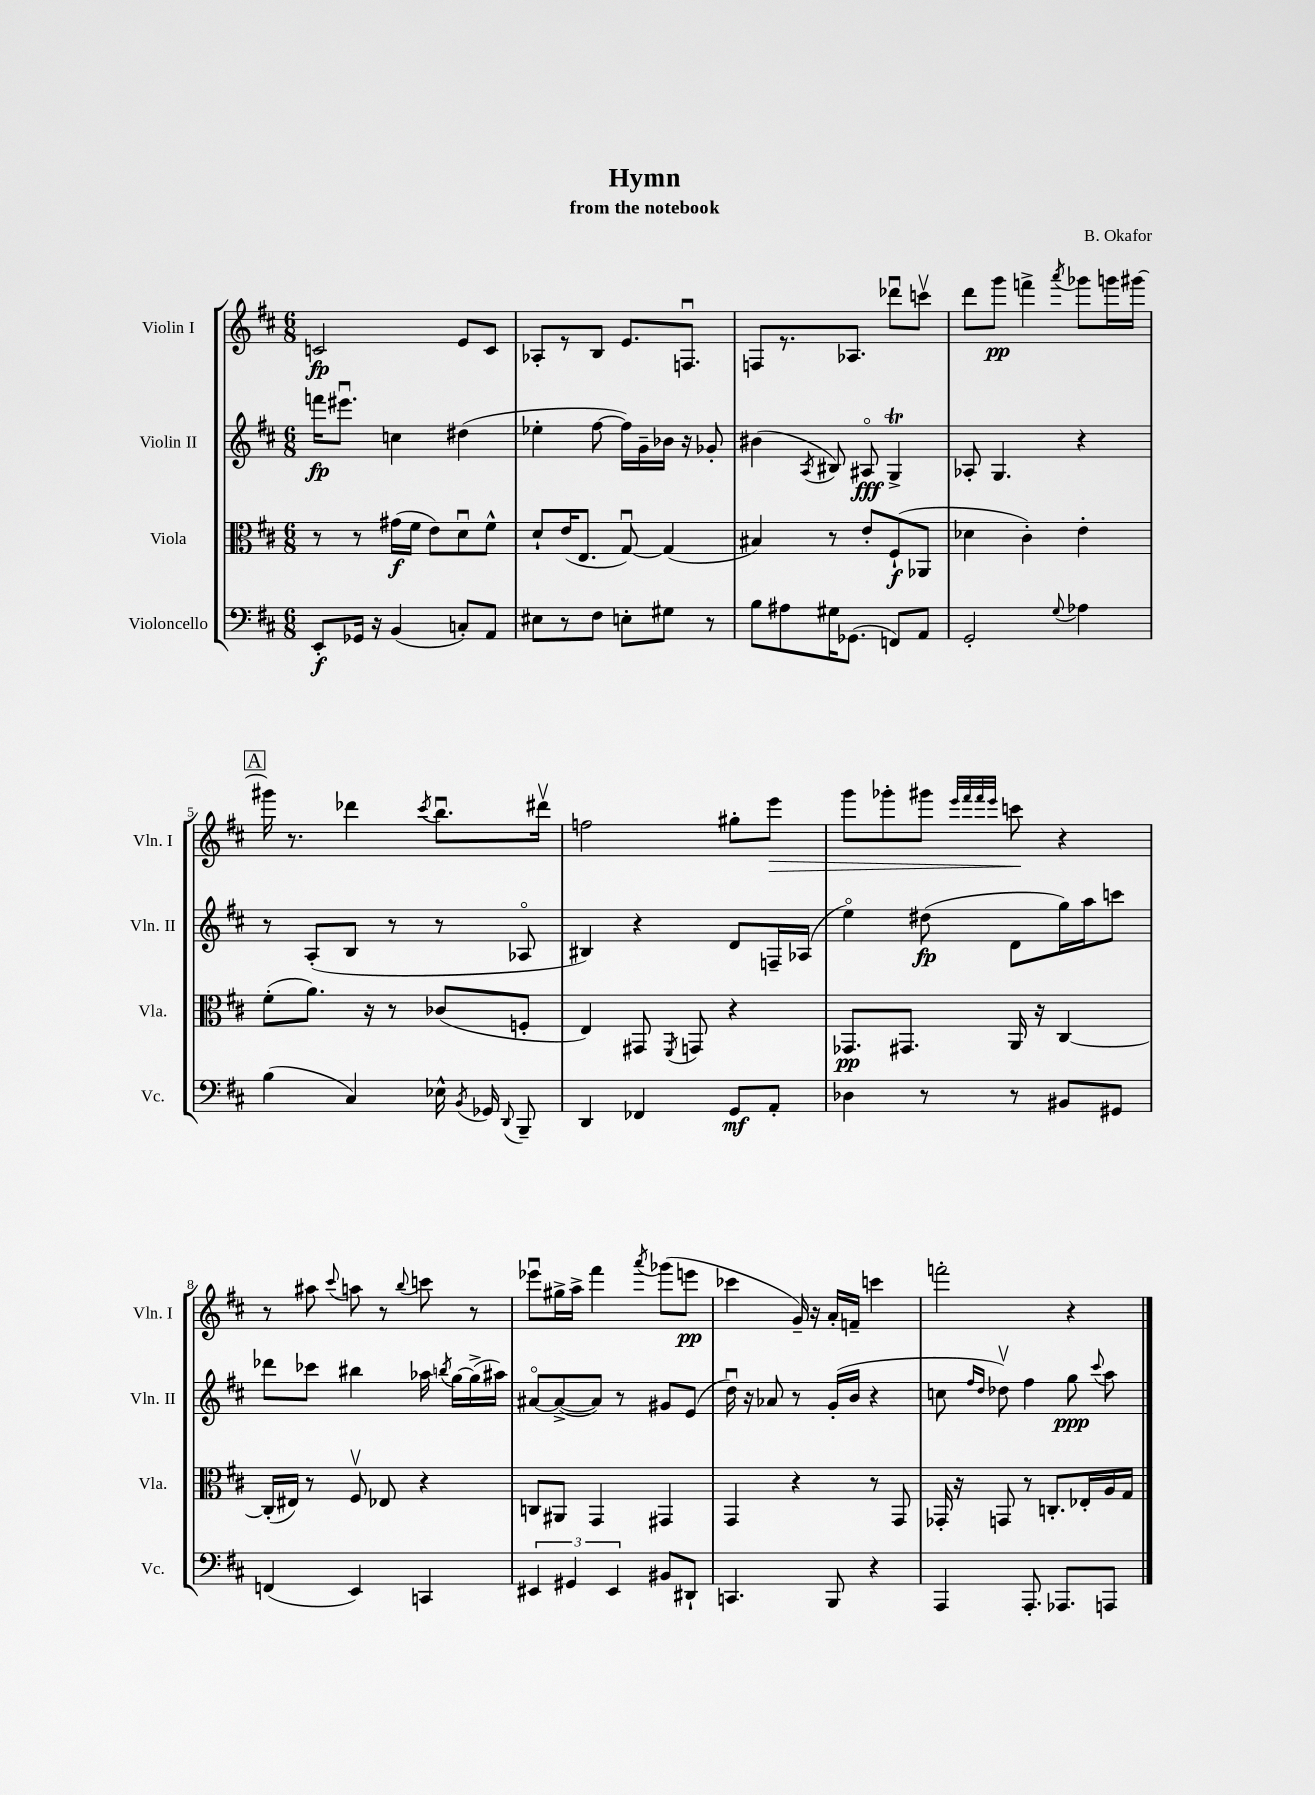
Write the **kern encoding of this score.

**kern	**dynam	**kern	**dynam	**kern	**dynam	**kern	**dynam
*part4	*part4	*part3	*part3	*part2	*part2	*part1	*part1
*staff4	*staff4	*staff3	*staff3	*staff2	*staff2	*staff1	*staff1
*I"Violoncello	*	*I"Viola	*	*I"Violin II	*	*I"Violin I	*
*I'Vc.	*	*I'Vla.	*	*I'Vln. II	*	*I'Vln. I	*
*clefF4	*	*clefC3	*	*clefG2	*	*clefG2	*
*k[f#c#]	*	*k[f#c#]	*	*k[f#c#]	*	*k[f#c#]	*
*M6/8	*	*M6/8	*	*M6/8	*	*M6/8	*
=1	=1	=1	=1	=1	=1	=1	=1
8EE'/L	f	8r	.	16fffn\KL	fp	2cn/	fp
.	.	.	.	8.eee#Xu\J	.	.	.
16GG-X/Jk	.	8r	.	.	.	.	.
16r	.	.	.	.	.	.	.
(4BB/	.	(16g#X\LL	f	4ccn\	.	.	.
.	.	16f#\JJ	.	.	.	.	.
.	.	8e\L)	.	.	.	.	.
8Cn'/L)	.	8du\	.	(4dd#X\	.	8e/L	.
8AA/J	.	8f#^^\J	.	.	.	8c/J	.
=2	=2	=2	=2	=2	=2	=2	=2
8E#X\L	.	8d`/L	.	4ee-X'\	.	8A-X'/L	.
8r	.	(16e/K	.	.	.	8r	.
.	.	8.E/J	.	.	.	.	.
8F#\J	.	.	.	[8ff#\	.	8B/J	.
8En'\L	.	[8Gu/)	.	16ff#\LL])	.	8.e/L	.
.	.	.	.	16g~\	.	.	.
8G#X\J	.	(4G/]	.	16b-X\JJ	.	.	.
.	.	.	.	16r	.	8.Fnu/J	.
8r	.	.	.	8g-X'/	.	.	.
=3	=3	=3	=3	=3	=3	=3	=3
8B\L	.	4B#X/)	.	(4b#X\	.	8Fn/L	.
8A#X\	.	.	.	.	.	8.r	.
.	.	.	.	8qA/	.	.	.
16G#X\K	.	8r	.	8B#X/)	.	.	.
(8.GG-X\J	.	.	.	.	.	8.A-X/J	.
.	.	8e'/L	.	8A#X/	fff	.	.
8FFn/L)	.	(8F#`/	f	4GT^/	.	8ddd-Xu\L	.
8AA/J	.	8AA-X/J	.	.	.	8cccnv\J	.
=4	=4	=4	=4	=4	=4	=4	=4
2GG'/	.	4d-X\	.	8A-X'/	.	8ddd\L	.
.	.	.	.	4.G/	.	8ggg\J	pp
.	.	4c#'\)	.	.	.	4fffn^\	.
8qqG/	.	.	.	.	.	8qaaa/	.
4A-X\	.	4e'\	.	4r	.	8ggg-X\L	.
.	.	.	.	.	.	16gggn\L	.
.	.	.	.	.	.	[16ggg#X\JJ	.
!!LO:LB:g=z
!!LO:REH:place=s1:t=A
=5	=5	=5	=5	=5	=5	=5	=5
(4B\	.	(8f#'\L	.	8r	.	16ggg#X\]	.
.	.	.	.	.	.	8.r	.
.	.	8.a\J)	.	(8A'/L	.	.	.
4C#/)	.	.	.	8B/J	.	4ddd-X\	.
.	.	16r	.	.	.	.	.
.	.	8r	.	8r	.	.	.
.	.	.	.	.	.	8qccc#/	.
16E-X^^\	.	(8c-X/L	.	8r	.	8.bbu\L	.
8qBB/	.	.	.	.	.	.	.
16GG-X/	.	.	.	.	.	.	.
8qqDD/	.	.	.	.	.	.	.
8BBB~/	.	8Fn'/J	.	8A-X/	.	.	.
.	.	.	.	.	.	16ddd#Xv\Jk	.
=6	=6	=6	=6	=6	=6	=6	=6
4DD/	.	4E/)	.	4B#X/)	.	2ffn\	.
4FF-X/	.	8GG#X/	.	4r	.	.	.
.	.	8qFF#/	.	.	.	.	.
.	.	8GGn/	.	.	.	.	.
8GG/L	mf	4r	.	8d/L	.	8gg#X'\L	.
!	!	!	!	!	!	!	!LO:HP:b
8AA'/J	.	.	.	16Fn~/L	.	8eee\J	>
.	.	.	.	(16A-X/JJ	.	.	.
=7	=7	=7	=7	=7	=7	=7	=7
4D-X\	.	8.GG-X/L	pp	4ee\)	.	8ggg\L	.
.	.	.	.	.	.	8ggg-X'\	.
.	.	8.GG#X/J	.	.	.	.	.
8r	.	.	.	(8dd#X\	fp	8ggg#X\J	.
.	.	.	.	.	.	32qqeee/LLL	.
.	.	.	.	.	.	32qqfff#/	.
.	.	.	.	.	.	32qqfff#/	.
.	.	.	.	.	.	32qqeee/JJJ	.
8r	.	16AA/	.	8d\L	.	8cccn\	.
.	.	16r	.	.	.	.	.
8BB#X/L	.	[4C#/	.	16gg\L)	.	4r	]
.	.	.	.	16aa\J	.	.	.
8GG#X/J	.	.	.	8cccn\J	.	.	.
!!LO:LB:g=z
=8	=8	=8	=8	=8	=8	=8	=8
(4FFn/	.	(16C#'/LL]	.	8ddd-X\L	.	8r	.
.	.	16E#X/JJ)	.	.	.	.	.
.	.	8r	.	8ccc-X\J	.	8aa#X\	.
.	.	.	.	.	.	8qqccc#/	.
4EE/)	.	8F#v/	.	4bb#X\	.	8aan\	.
.	.	8E-X/	.	.	.	8r	.
.	.	.	.	.	.	8qqbb/	.
4CCn/	.	4r	.	16aa-X\	.	8cccn\	.
.	.	.	.	8qbbn/	.	.	.
.	.	.	.	[16gg\LL	.	.	.
.	.	.	.	(16gg^\]	.	8r	.
.	.	.	.	16aa#X\JJ)	.	.	.
=9	=9	=9	=9	=9	=9	=9	=9
6EE#X/	.	8Cn/L	.	[8a#X/L	.	8eee-Xu\L	.
.	.	8AA#X/J	.	(8a#^/_	.	16gg#X^\L	.
6GG#X/	.	.	.	.	.	.	.
.	.	.	.	.	.	16aa^\JJ	.
.	.	4GG/	.	8a#/J])	.	4fff#\	.
6EE#/	.	.	.	.	.	.	.
.	.	.	.	8r	.	.	.
.	.	.	.	.	.	8qaaa/	.
8BB#X/L	.	4GG#X/	.	8g#X/L	.	(8ggg-X\L	.
8DD#X`/J	.	.	.	(8e/J	.	8eeen\J	pp
=10	=10	=10	=10	=10	=10	=10	=10
4.CCn/	.	4GG/	.	16ddu\)	.	4ccc-X\	.
.	.	.	.	16r	.	.	.
.	.	.	.	8a-X/	.	.	.
.	.	4r	.	8r	.	16g~/)	.
.	.	.	.	.	.	16r	.
8BBB/	.	.	.	(16g'/LL	.	16a'/LL	.
.	.	.	.	16b/JJ	.	16fn~/JJ	.
4r	.	8r	.	4r	.	4cccn\	.
.	.	8GG/	.	.	.	.	.
=11	=11	=11	=11	=11	=11	=11	=11
4AAA/	.	16GG-X'/	.	8ccn\	.	2fffn'\	.
.	.	16r	.	.	.	.	.
.	.	.	.	16qqff#/LL	.	.	.
.	.	.	.	16qqdd/JJ	.	.	.
.	.	8GGn/	.	8dd-Xv\)	.	.	.
8.AAA'/	.	8r	.	4ff#\	.	.	.
.	.	8.Cn'/L	.	.	.	.	.
8.AAA-X/L	.	.	.	.	.	.	.
.	.	.	.	8gg\	ppp	4r	.
.	.	16E-X'/L	.	.	.	.	.
.	.	.	.	8qqccc#/	.	.	.
8AAAn/J	.	16A/	.	8aa\	.	.	.
.	.	16G/JJ	.	.	.	.	.
==	==	==	==	==	==	==	==
*-	*-	*-	*-	*-	*-	*-	*-
